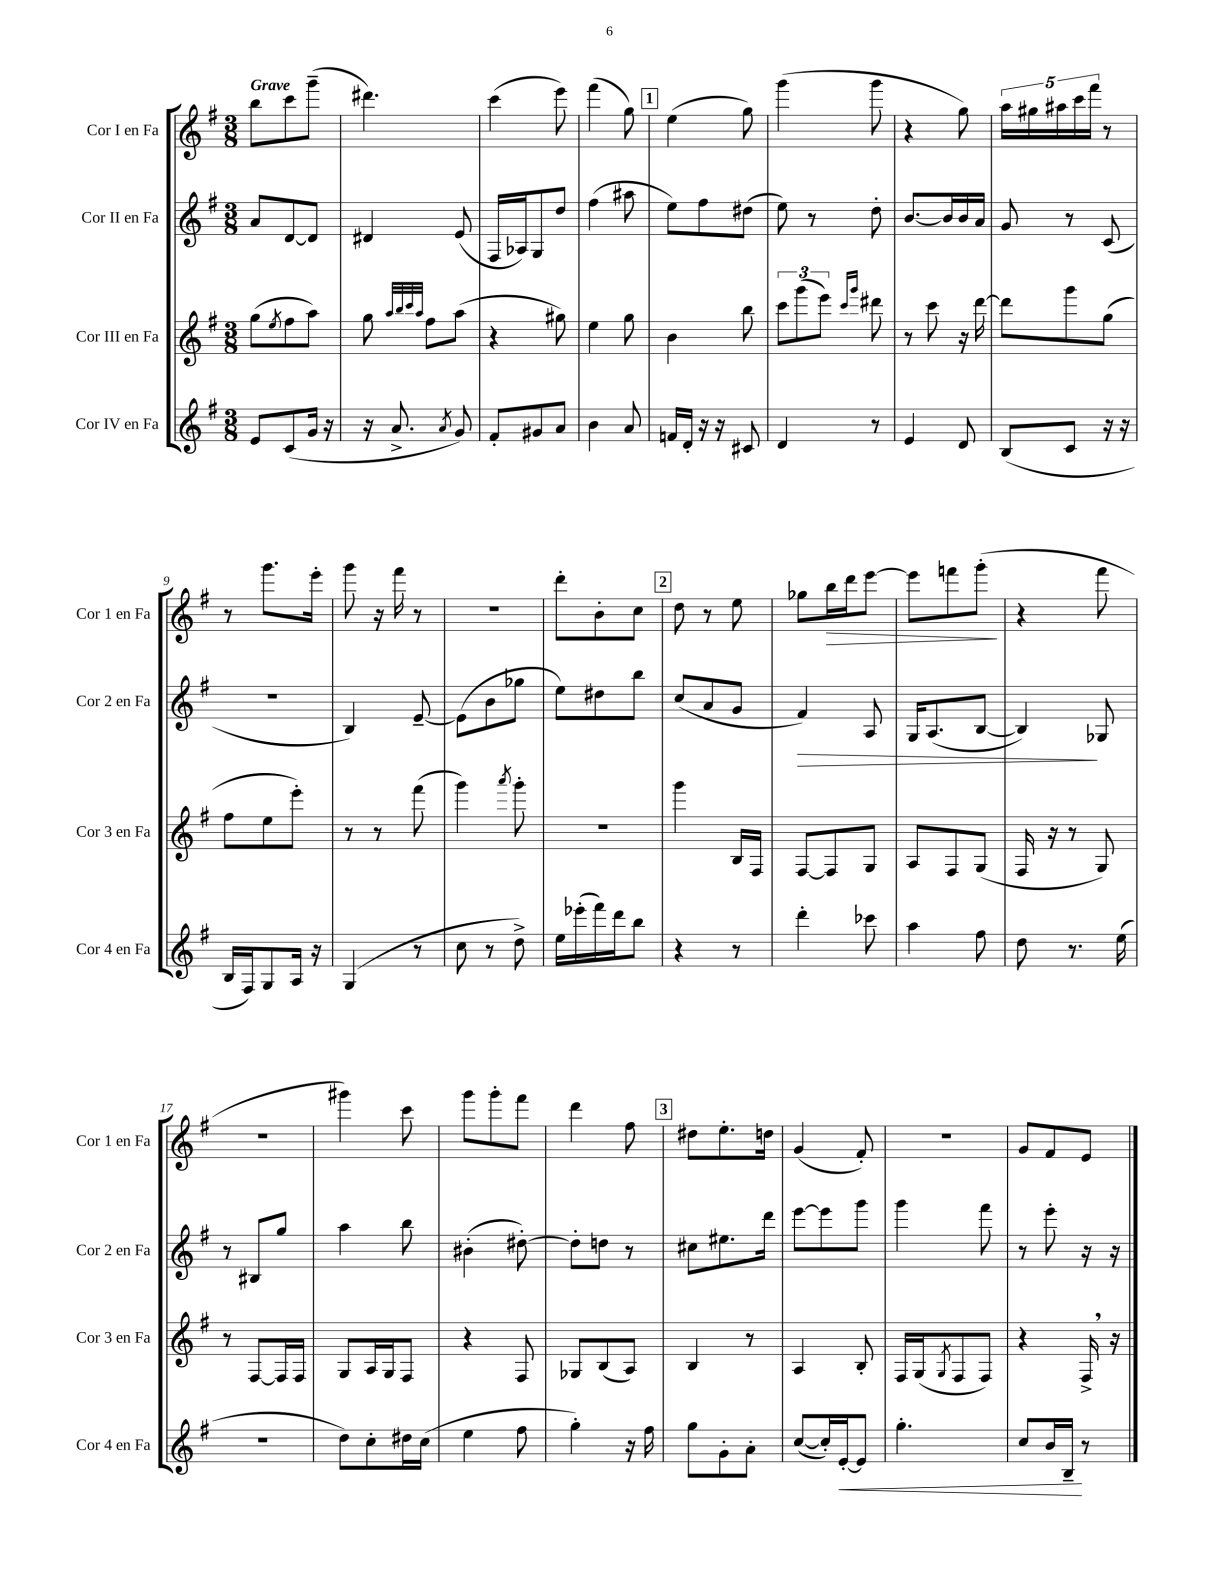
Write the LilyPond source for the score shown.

<<
\new StaffGroup <<
\new Staff = "s0" \with { instrumentName = "Cor I en Fa" shortInstrumentName = "Cor 1 en Fa" } {
    \clef treble \key g \major \numericTimeSignature \time 3/8 \tempo "Grave"
    b''8 c'''8 g'''8--( |
    dis'''4.) |
    c'''4( e'''8) |
    fis'''4( g''8) |
    \mark \markup { \box "1" } e''4( g''8) |
    g'''4( g'''8 |
    r4 g''8) |
    \tuplet 5/4 { a''16 gis''16 ais''16 c'''16 fis'''16 } r8 |
    r8 g'''8. e'''16-. |
    g'''8 r16 fis'''16 r8 |
    r4. |
    d'''8-. b'8-. c''8 |
    \mark \markup { \box "2" } d''8 r8 e''8 |
    ges''8 b''16\> d'''16 e'''8~ |
    e'''8 f'''8 g'''8-.\!( |
    r4 fis'''8 |
    R4. |
    gis'''4) c'''8 |
    g'''8 g'''8-. fis'''8 |
    d'''4 fis''8 |
    \mark \markup { \box "3" } dis''8 e''8.-. d''16 |
    g'4( fis'8-.) |
    R4. |
    g'8 fis'8 e'8 \bar "|." |
}
\new Staff = "s1" \with { instrumentName = "Cor II en Fa" shortInstrumentName = "Cor 2 en Fa" } {
    \clef treble \key g \major \numericTimeSignature \time 3/8
    a'8 d'8~ d'8 |
    dis'4 e'8( |
    fis16 aes16) g8 d''8 |
    fis''4( ais''8 |
    \mark \markup { \box "1" } e''8) fis''8 dis''8( |
    e''8) r8 d''8-. |
    b'8.~ b'16 b'16 a'16 |
    g'8 r8 c'8( |
    R4. |
    b4) e'8~-- |
    e'8( b'8 ges''8 |
    e''8) dis''8 b''8 |
    \mark \markup { \box "2" } c''8( a'8 g'8 |
    fis'4\>) a8 |
    g16 a8.( b8~ |
    b4\!) ges8 |
    r8 bis8 g''8 |
    a''4 b''8 |
    bis'4-.( dis''8~-.) |
    dis''8-. d''8 r8 |
    \mark \markup { \box "3" } cis''8 eis''8. d'''16 |
    e'''8~ e'''8 g'''8 |
    g'''4 fis'''8 |
    r8 e'''8-. r16 r16 \bar "|." |
}
\new Staff = "s2" \with { instrumentName = "Cor III en Fa" shortInstrumentName = "Cor 3 en Fa" } {
    \clef treble \key g \major \numericTimeSignature \time 3/8
    g''8( \acciaccatura { e''8 } fis''8 a''8) |
    g''8 \grace { a''32 b''32 c'''32 a''32 } fis''8 a''8( |
    r4 gis''8) |
    e''4 g''8 |
    \mark \markup { \box "1" } b'4 b''8 |
    \tuplet 3/2 { c'''8 g'''8( e'''8) } \grace { c'''16 g'''16 } dis'''8 |
    r8 c'''8 r16 d'''16~ |
    d'''8 g'''8 g''8( |
    fis''8 e''8 e'''8-.) |
    r8 r8 fis'''8( |
    g'''4) \acciaccatura { a'''8 } g'''8-. |
    R4. |
    \mark \markup { \box "2" } g'''4 b16 fis16 |
    fis8~ fis8 g8 |
    a8 fis8 g8( |
    fis16 r16 r8 g8) |
    r8 fis8~ fis16 fis16 |
    g8 a16 g16 fis8 |
    r4 fis8 |
    ges8 b8( a8) |
    \mark \markup { \box "3" } b4 r8 |
    a4 b8-. |
    fis16 g16( \acciaccatura { g8 } fis8 fis8) |
    r4 fis16-> \breathe r16 \bar "|." |
}
\new Staff = "s3" \with { instrumentName = "Cor IV en Fa" shortInstrumentName = "Cor 4 en Fa" } {
    \clef treble \key g \major \numericTimeSignature \time 3/8
    e'8 c'8( g'16 r16 |
    r16 a'8.-> \acciaccatura { a'8 } g'8) |
    fis'8-. gis'8 a'8 |
    b'4 a'8 |
    \mark \markup { \box "1" } f'16 d'16-. r16 r16 cis'8 |
    d'4 r8 |
    e'4 d'8 |
    b8( c'8 r16 r16 |
    b16 fis16) g8 a16 r16 |
    g4( r8 |
    c''8 r8 d''8->) |
    e''16 ees'''16-.( fis'''16) d'''16 b''8 |
    \mark \markup { \box "2" } r4 r8 |
    d'''4-. ces'''8 |
    a''4 fis''8 |
    d''8 r8. e''16( |
    R4. |
    d''8) c''8-. dis''16 c''16( |
    e''4 fis''8 |
    g''4-.) r16 fis''16 |
    \mark \markup { \box "3" } g''8 g'8-. a'8-. |
    c''8~( c''16-.) e'16~-.\< e'8 |
    g''4.-. |
    c''8 b'16 b16--\! r8 \bar "|." |
}
>>
>>
